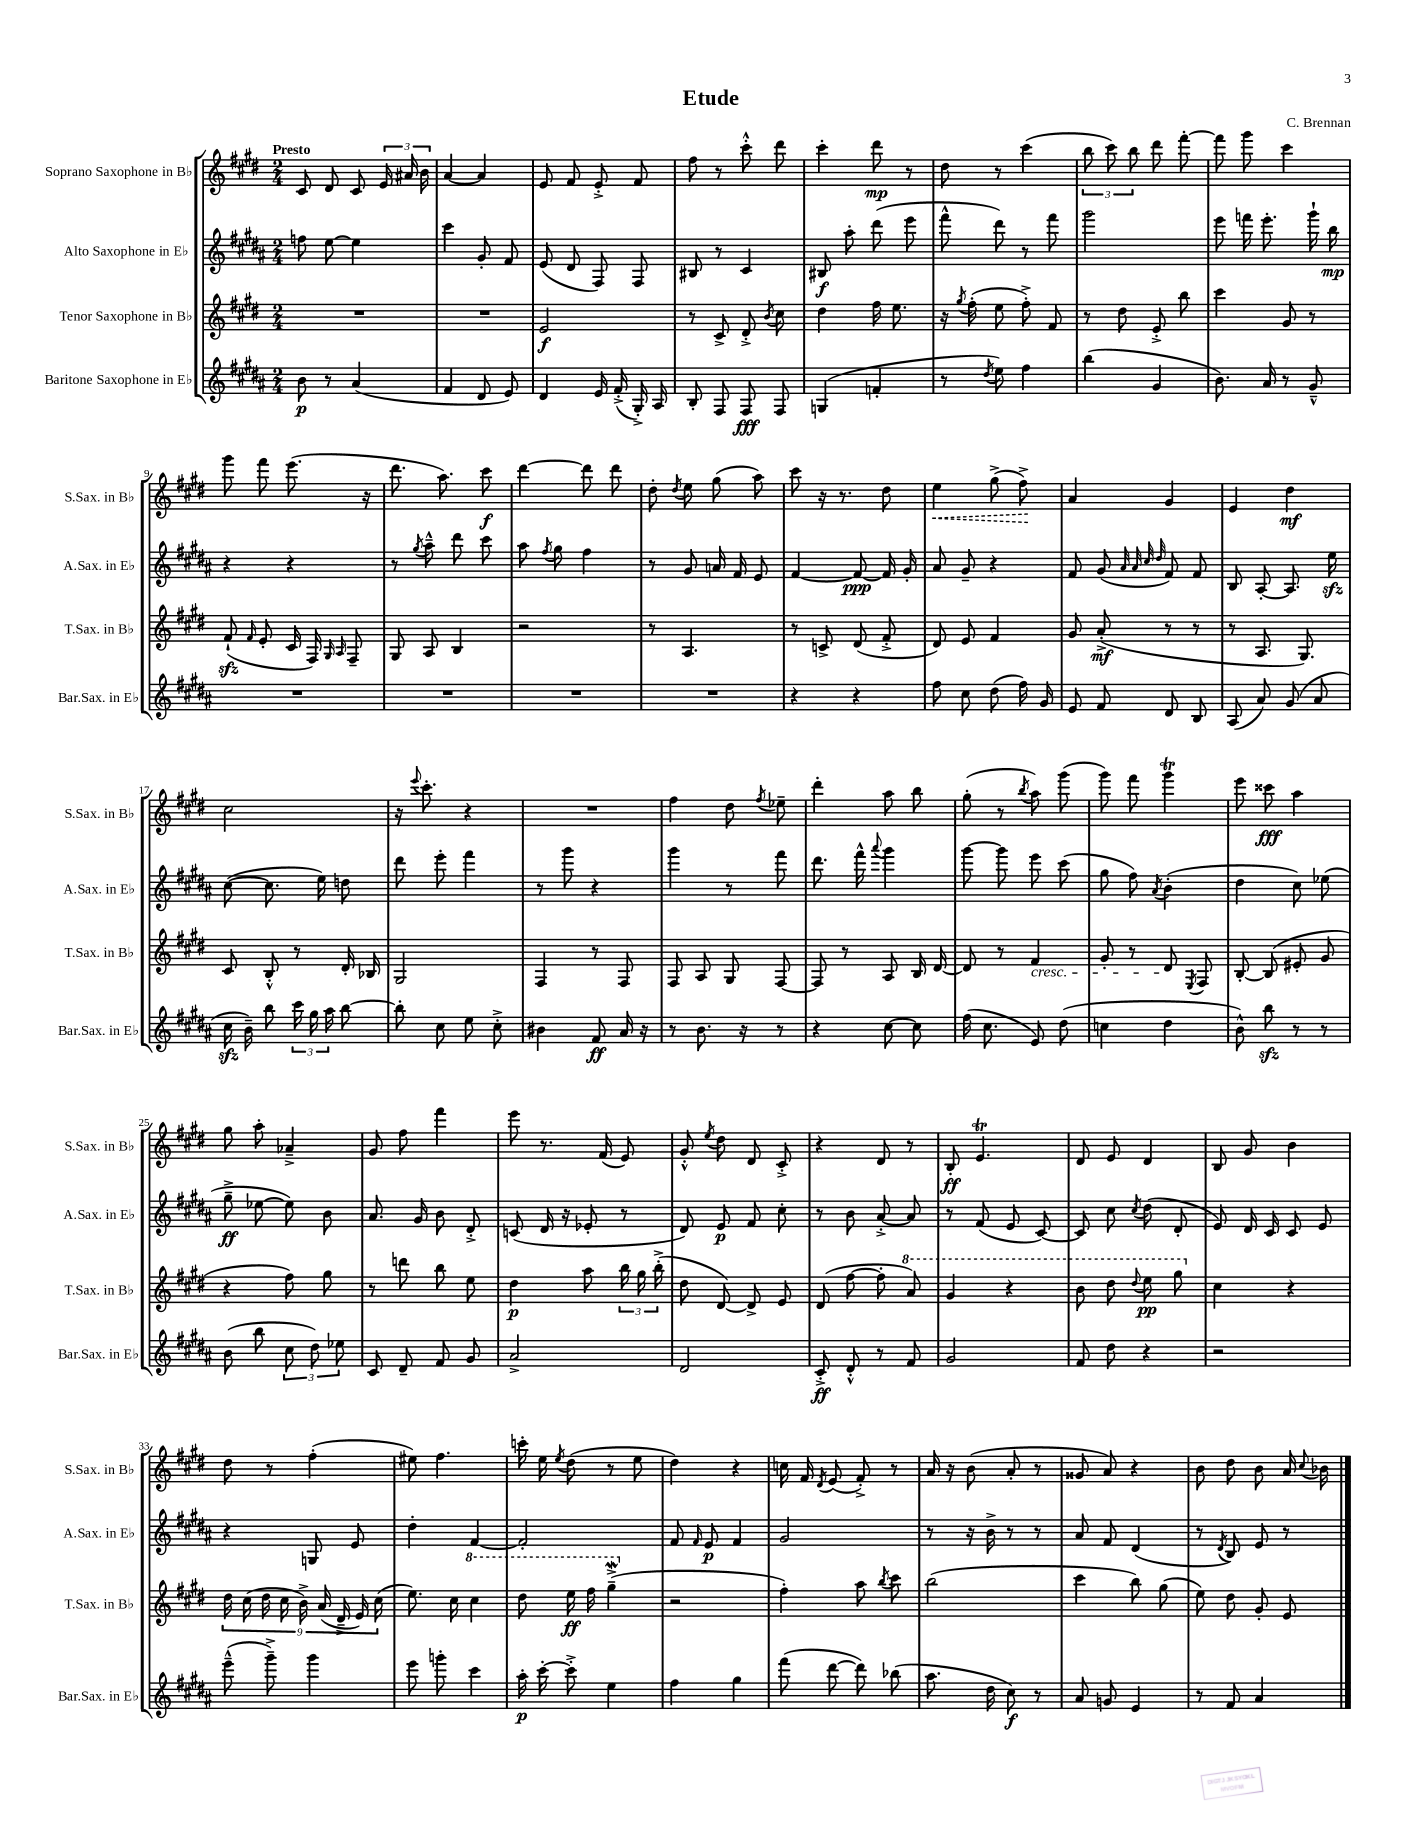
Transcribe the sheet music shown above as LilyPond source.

\header { title = "Etude" composer = "C. Brennan" }
<<
\new StaffGroup <<
\new Staff = "s0" \with { instrumentName = "Soprano Saxophone in Bb" shortInstrumentName = "S.Sax. in Bb" } {
    \clef treble \key e \major \numericTimeSignature \time 2/4 \tempo "Presto"
    \autoBeamOff cis'8 dis'8 cis'8 \tuplet 3/2 { e'16 ais'16 b'16 } |
    a'4~ a'4 |
    e'8 fis'8 e'8-.-> fis'8 |
    fis''8 r8 cis'''8-.-^ dis'''8 |
    cis'''4-. dis'''8\mp r8 |
    dis''8 r8 cis'''4( |
    \tuplet 3/2 { b''8 cis'''8) b''8 } dis'''8 fis'''8~-. |
    fis'''8 gis'''8 cis'''4 |
    gis'''8 fis'''8 e'''8.( r16 |
    dis'''8. a''8.) cis'''8\f |
    dis'''4~ dis'''8 dis'''8 |
    dis''8-. \acciaccatura { dis''8 } e''8 gis''8( a''8) |
    cis'''8 r16 r8. dis''8 |
    \once \override Hairpin.style = #'dashed-line e''4\< gis''8->( fis''8->\!) |
    a'4 gis'4 |
    e'4 dis''4\mf |
    cis''2 |
    r16 \appoggiatura { e'''8 } cis'''8.-. r4 |
    R2 |
    fis''4 dis''8 \acciaccatura { fis''8 } ees''8-- |
    dis'''4-. a''8 b''8 |
    gis''8-.( r8 \acciaccatura { b''8 } a''8) gis'''8( |
    gis'''8) fis'''8 gis'''4\trill |
    e'''8 cisis'''8\fff a''4 |
    gis''8 a''8-. aes'4---> |
    gis'8 fis''8 fis'''4 |
    e'''8 r8. fis'16( e'8) |
    gis'8-.-^ \acciaccatura { e''8 } dis''8 dis'8 cis'8-.-> |
    r4 dis'8 r8 |
    b8-.\ff e'4.\trill |
    dis'8 e'8 dis'4 |
    b8 gis'8 b'4 |
    dis''8 r8 fis''4-.( |
    eis''8) fis''4. |
    c'''16-. e''16 \acciaccatura { e''8 } dis''8( r8 e''8 |
    dis''4) r4 |
    c''16 fis'16 \acciaccatura { dis'8 } e'8( fis'8-.->) r8 |
    a'16 r16 b'8( a'8-. r8 |
    gisis'8 a'8) r4 |
    b'8 dis''8 b'8 a'16 \appoggiatura { cis''8 } bes'16 \bar "|." |
}
\new Staff = "s1" \with { instrumentName = "Alto Saxophone in Eb" shortInstrumentName = "A.Sax. in Eb" } {
    \clef treble \key b \major \numericTimeSignature \time 2/4
    \autoBeamOff f''8 e''8~ e''4 |
    cis'''4 gis'8-. fis'8 |
    e'8( dis'8 fis8) fis8 |
    bis8 r8 cis'4 |
    bis8\f ais''8-. dis'''8( e'''8 |
    fis'''8-^ dis'''8) r8 fis'''8 |
    gis'''2 |
    e'''8 f'''16 e'''8.-. gis'''16-! b''16\mp |
    r4 r4 |
    r8 \acciaccatura { gis''8 } ais''8---^ dis'''8 cis'''8 |
    ais''8 \acciaccatura { fis''8 } gis''8 fis''4 |
    r8 gis'8 a'16 fis'16 e'8 |
    fis'4~ fis'8~\ppp fis'16 gis'16-. |
    ais'8 gis'8-- r4 |
    fis'8 gis'8( \grace { ais'32 ais'32 cis''32 dis''32 } fis'8) fis'8 |
    b8 ais8~-. ais8. e''16\sfz |
    cis''8~( cis''8. e''16) d''8 |
    dis'''8 e'''8-. fis'''4 |
    r8 gis'''8 r4 |
    gis'''4 r8 fis'''8 |
    dis'''8. fis'''16-^ \appoggiatura { ais'''8 } gis'''4 |
    gis'''8~ gis'''8 e'''8 cis'''8( |
    gis''8 fis''8) \acciaccatura { ais'8 } b'4-.( |
    dis''4 cis''8) ees''8( |
    gis''8--->\ff ees''8~ ees''8) b'8 |
    ais'8. gis'16 b'8 dis'8-.-> |
    c'8( dis'16 r16 ees'8-. r8 |
    dis'8) e'8\p fis'8 cis''8-. |
    r8 b'8 ais'8~-.-> ais'8 |
    r8 fis'8( e'8 cis'8~) |
    cis'8 cis''8 \acciaccatura { cis''8 } dis''8( dis'8-. |
    e'8) dis'16 cis'16 cis'8 e'8 |
    r4 g8 e'8 |
    dis''4-. fis'4~ |
    fis'2-. |
    fis'8 \grace { fis'16 } e'8\p fis'4 |
    gis'2 |
    r8 r16 b'16-> r8 r8 |
    ais'8 fis'8 dis'4( |
    r8 \acciaccatura { dis'8 } b8) e'8 r8 \bar "|." |
}
\new Staff = "s2" \with { instrumentName = "Tenor Saxophone in Bb" shortInstrumentName = "T.Sax. in Bb" } {
    \clef treble \key e \major \numericTimeSignature \time 2/4
    \autoBeamOff R2 |
    R2 |
    e'2\f |
    r8 cis'8-> dis'8-.-> \acciaccatura { b'8 } cis''8 |
    dis''4 fis''16 e''8. |
    r16 \acciaccatura { gis''8 } fis''16-.( e''8 fis''8-.->) fis'8 |
    r8 dis''8 e'8-.-> b''8 |
    cis'''4 gis'8 r8 |
    fis'8-!\sfz( \grace { fis'16 } e'8-. cis'16 fis16) \grace { gis16 a16 } fis8-- |
    gis8 a8 b4 |
    r2 |
    r8 a4. |
    r8 c'8-> dis'8( fis'8-.-> |
    dis'8) e'8 fis'4 |
    gis'8 a'8-.->\mf( r8 r8 |
    r8 a8. gis8.) |
    cis'8 b8-.-^ r8 dis'16-. bes16 |
    gis2 |
    fis4 r8 fis8 |
    fis8 a8 gis8 fis8~ |
    fis8 r8 a8 b16 dis'16~ |
    dis'8 r8 fis'4\cresc |
    gis'8-. r8 dis'8\! \acciaccatura { e8 } fis8 |
    b8~-. b8( eis'8-. gis'8 |
    r4 fis''8) gis''8 |
    r8 d'''8 b''8 e''8 |
    dis''4\p a''8 \tuplet 3/2 { b''16 gis''16 b''16-.->( } |
    dis''8 dis'8~) dis'8-> e'8 |
    dis'8( fis''8~ fis''8-. \ottava #1 a''8) |
    gis''4 r4 |
    b''8 dis'''8 \appoggiatura { dis'''8 } e'''8\pp gis'''8 \ottava #0 |
    cis''4 r4 |
    \tuplet 9/8 { dis''16 cis''16( dis''16 cis''16 b'16->) a'16( dis'16---> e'16) cis''16( } |
    e''8.) cis''16 \ottava #1 cis'''4 |
    dis'''8 e'''16\ff fis'''16 gis'''4--->\mordent( \ottava #0 |
    r2 |
    fis''4-.) a''8 \acciaccatura { b''8 } cis'''8 |
    b''2( |
    cis'''4 b''8) gis''8( |
    e''8) dis''8 gis'8-. e'8 \bar "|." |
}
\new Staff = "s3" \with { instrumentName = "Baritone Saxophone in Eb" shortInstrumentName = "Bar.Sax. in Eb" } {
    \clef treble \key b \major \numericTimeSignature \time 2/4
    \autoBeamOff b'8\p r8 ais'4( |
    fis'4 dis'8 e'8) |
    dis'4 e'16 fis'16-.->( gis16-.->) ais16 |
    b8-. fis8 fis8\fff fis8 |
    g4( f'4-. |
    r8 \acciaccatura { dis''8 } e''8) fis''4 |
    b''4( gis'4 |
    b'8.) ais'16 r8 gis'8---^ |
    R2 |
    R2 |
    R2 |
    R2 |
    r4 r4 |
    fis''8 cis''8 dis''8( fis''16) gis'16 |
    e'8 fis'8 dis'8 b8 |
    ais8( ais'8) gis'8( ais'8 |
    cis''16\sfz b'16--) b''8 \tuplet 3/2 { cis'''16 gis''16 ais''16 } b''8~ |
    b''8-. cis''8 e''8 cis''8-.-> |
    bis'4 fis'8\ff ais'16 r16 |
    r8 b'8. r16 r8 |
    r4 cis''8~ cis''8 |
    fis''16( cis''8. e'8) dis''8( |
    c''4 dis''4 |
    b'8-^) b''8\sfz r8 r8 |
    b'8( b''8 \tuplet 3/2 { cis''8 dis''8) ees''8 } |
    cis'8 dis'8-- fis'8 gis'8 |
    ais'2-> |
    dis'2 |
    cis'8-.->\ff dis'8-.-^ r8 fis'8 |
    gis'2 |
    fis'8 dis''8 r4 |
    r2 |
    e'''8---^( gis'''8--->) gis'''4 |
    e'''8 g'''8-. cis'''4 |
    ais''16-.\p cis'''16~-. cis'''8-.-> e''4 |
    fis''4 gis''4 |
    fis'''8( dis'''8~ dis'''8) bes''8( |
    ais''8. dis''16 cis''8\f) r8 |
    ais'8 g'8 e'4 |
    r8 fis'8 ais'4 \bar "|." |
}
>>
>>
